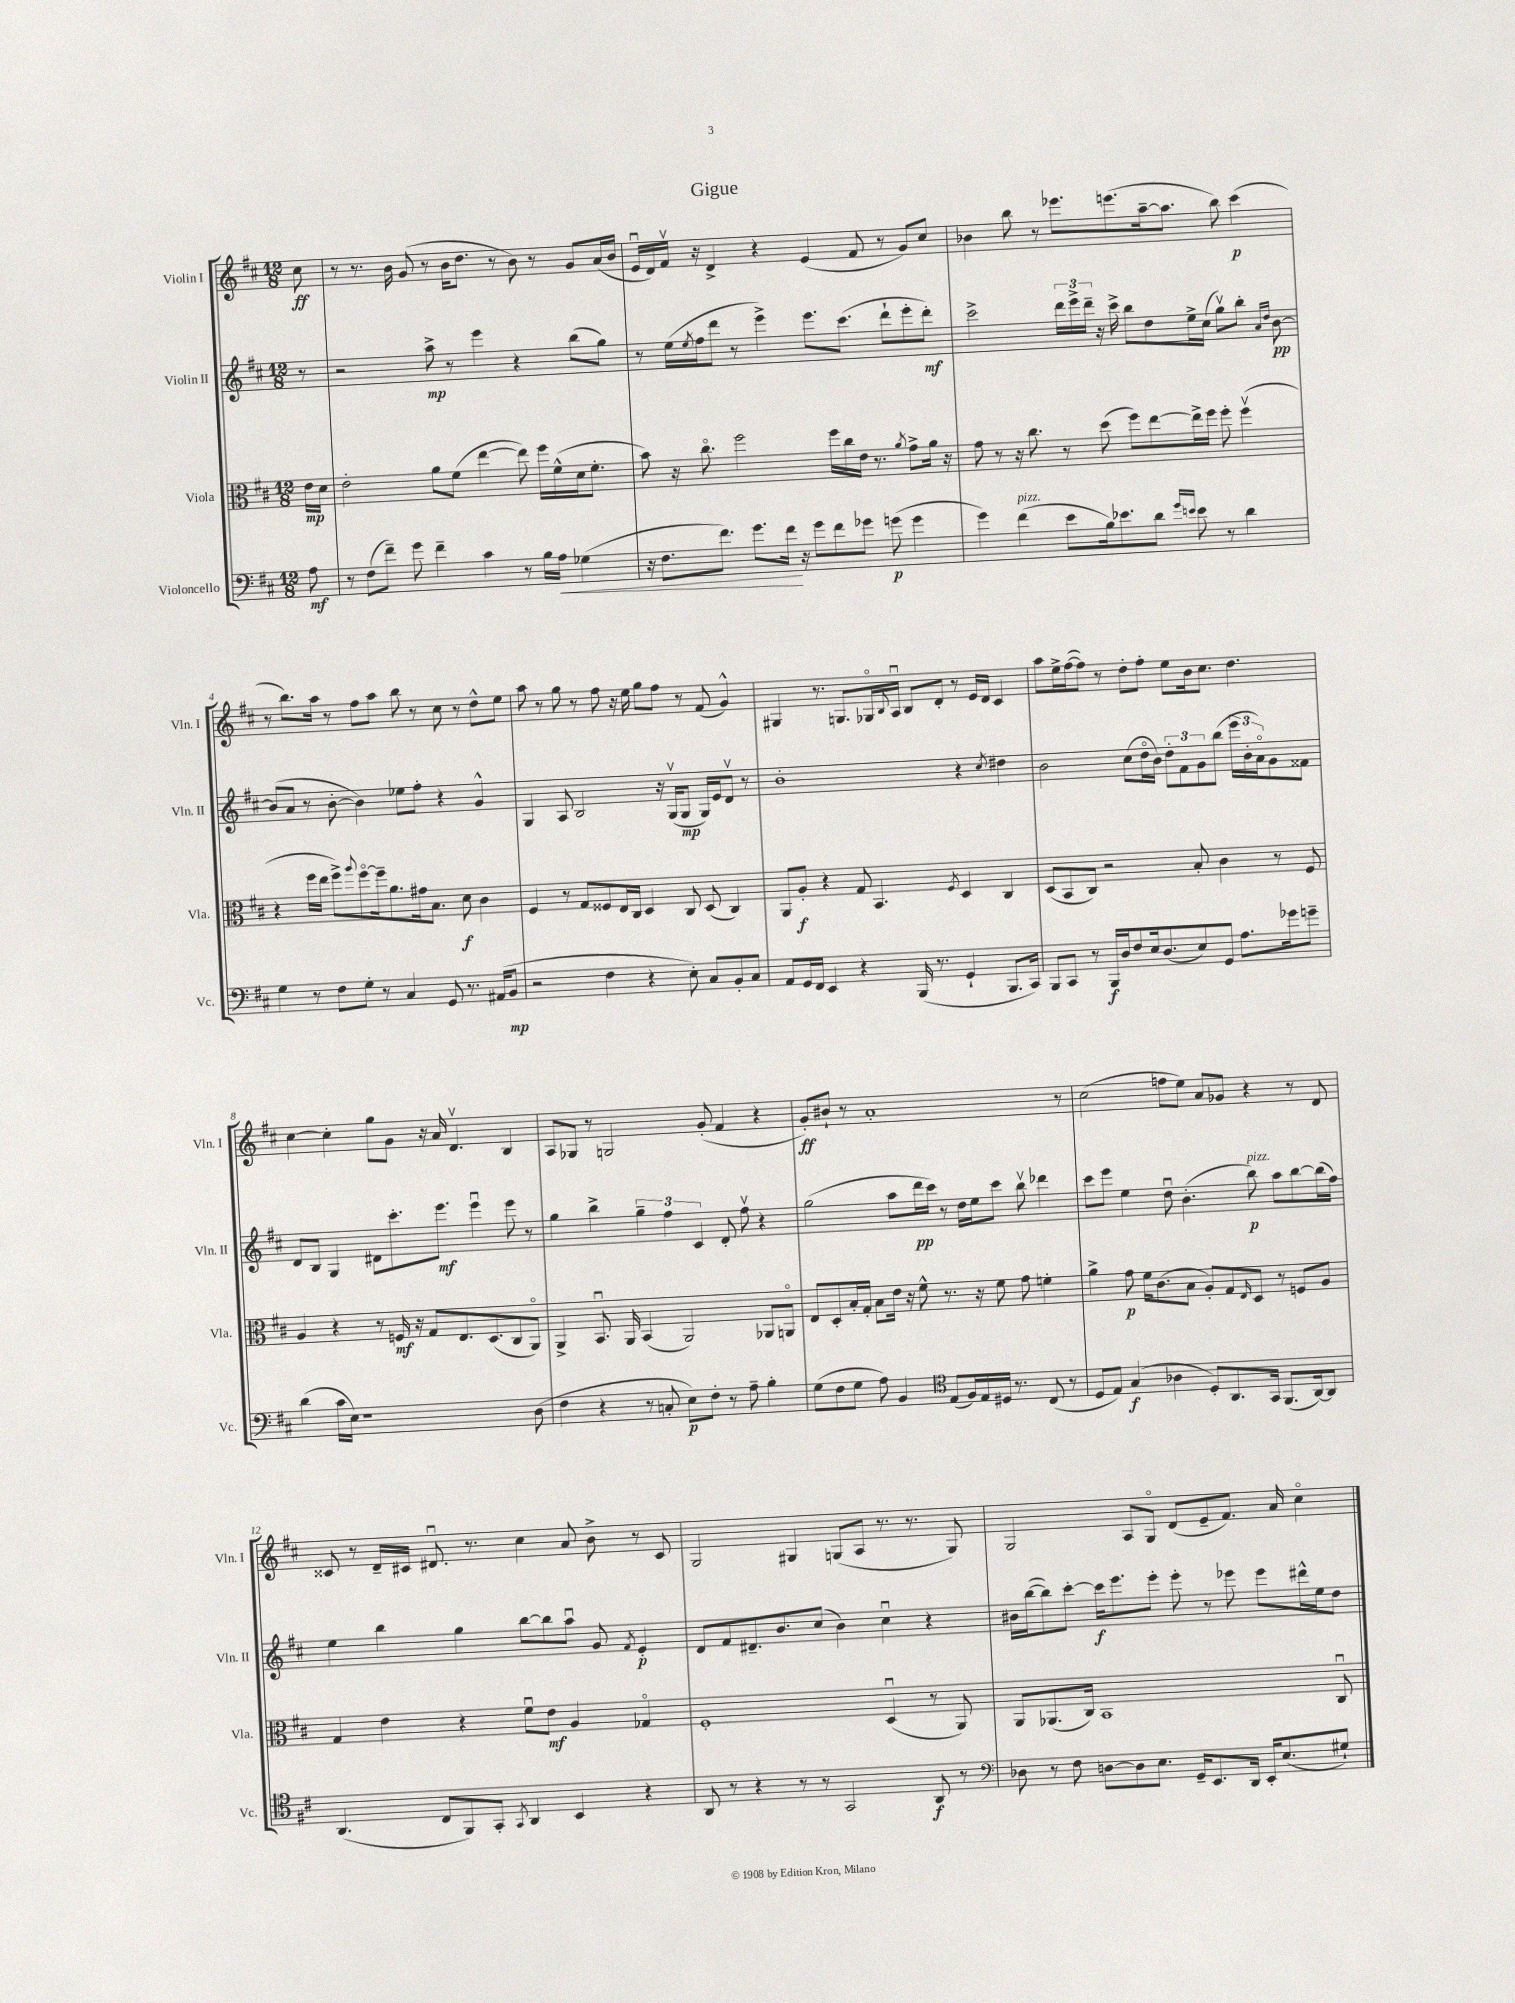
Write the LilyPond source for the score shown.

\header { title = "Gigue" }
<<
\new StaffGroup <<
\new Staff = "s0" \with { instrumentName = "Violin I" shortInstrumentName = "Vln. I" } {
    \clef treble \key d \major \numericTimeSignature \time 12/8 \partial 8
    cis''8\ff |
    r8 r8. b'16 g'8( r8 b'16 d''8. r8 b'8) r8 g'8 a'16( b'16 |
    e'16\downbow d'16) fis'16\upbow r16 d'4-> r4 e'4( fis'8 r8 g'8) cis''8 |
    bes'4 b''8 r8 ees'''8. e'''8.( a''16~-- a''8. b''8) cis'''4\p( |
    r8 b''8.) a''16 r8 fis''8 a''8 b''8 r8 cis''8 r8 d''8-^ e''8 |
    a''8 r8 g''8 r8 fis''8 r16 e''16 g''8 fis''8 r8 fis'8( g'4-^) |
    gis4 r8. g8. ges16\flageolet \appoggiatura { b8 } a16\downbow b8 d'8-. r8 e'16 d'16 cis'4 |
    a''8 e''16-> fis''16~( fis''8) r8 d''8-. fis''8-. e''8 b'16 cis''8. d''4. |
    cis''4~ cis''4-. g''8 g'8 r16 a'16 d'4.\upbow b4 |
    a8 ges8 r8 g2 g'8-.( fis'4 r4 |
    g'8-.\ff) bis'8-! r8 a'1-. r8 |
    cis''2( f''8 e''8) a'8 ges'8 r4 r8 d'8 |
    cisis'8 r8 d'16-- cis'16 dis'8.\downbow r8. cis''4 a'8 b'8-> r8 cis'8 |
    g2 gis4 g8( a8 r8. r8. g8) |
    g2 a8 g8\flageolet d'8( e'8-- fis'8.) a'16 cis''4\flageolet \bar "|." |
}
\new Staff = "s1" \with { instrumentName = "Violin II" shortInstrumentName = "Vln. II" } {
    \clef treble \key d \major \numericTimeSignature \time 12/8 \partial 8
    r8 |
    r2 a''8->\mp r8 e'''4 r4 b''8( g''8) |
    r8 e''16( \acciaccatura { e''8 } fis''16 d'''8 r8 e'''4->) e'''8. cis'''8.( d'''8-! e'''8-. d'''8-.\mf) |
    cis'''2-> \tuplet 3/2 { d'''16 e'''16-> d'''16-- } r16 cis'''16-> b''8 d''8 e''16-> cis''16( g''8\upbow) b''8-. \grace { a'16 d''16 } b'8~\pp |
    b'8( a'8 r8 b'8~-. b'4) ees''8 fis''8-. r4 g'4-^ |
    g4 a8 b2 r16 g16\upbow( g8\mp g16) e'16 d'8\upbow r8 |
    b'1-. r4 \acciaccatura { cis''8 } dis''4 |
    b'2 cis''8( d''16\flageolet b'16) \tuplet 3/2 { d''8-. fis'8 g'8 } b''8( \tuplet 3/2 { e'''16 b'16-. a'16\flageolet) } g'8 fisis'8 |
    d'8 b8 g4 dis'8 cis'''8.-. e'''8.\mf e'''4\downbow e'''8 r8 |
    g''4 b''4-> \tuplet 3/2 { g''4-- fis''4 cis'4 } d'8-. fis''8\upbow r4 |
    g''2( a''8 d'''16\pp cis'''16) r8 d''16 e''16 cis'''8 b''8\upbow des'''4 |
    cis'''8 e'''8 e''4 d''8\downbow b'4.-.( b''8\p^\markup { \italic "pizz." }) a''8 b''8~ b''16( fis''16) |
    e''4 b''4 g''4 b''8~ b''8 a''8\downbow g'8 \acciaccatura { fis'8 } e'4-.\p |
    d'8 fis'8 dis'8.-- b'8. cis''8( b'4) cis''4\downbow r4 |
    bis'16 b''16~( b''8) cis'''8~-. cis'''16\f e'''8. e'''8-. e'''8-. r8 ees'''8 ees'''8 dis'''16-^ e''16 d''8 \bar "|." |
}
\new Staff = "s2" \with { instrumentName = "Viola" shortInstrumentName = "Vla." } {
    \clef alto \key d \major \numericTimeSignature \time 12/8 \partial 8
    e'16\mp d'16 |
    e'2-. a'8 fis'8( e''4~ e''8) fis''16 fis'16-^( d'16 fis'8.-. |
    b'8) r16 cis''8.\flageolet fis''2 fis''16 cis''16 e'16 r8. \acciaccatura { a'8 } g'8-> a'16 r16 |
    g'8 r8 r16 cis''8. r8 d''8( fis''8) e''8~ e''16-> fis''16 fis''8-. fis''4\upbow( |
    r4 fis''16 e''16 fis''8->) \appoggiatura { a''8 } fis''8~\flageolet fis''16-- a'8. gis'16 b8. d'8\f cis'4 |
    fis4 r8 g8 fisis8 e16 cis16 d4 cis8 d8( cis4) |
    a,8 a8-.\f r4 g8 b,4. \acciaccatura { fis8 } d4 cis4 |
    d8( b,8 cis8) r2 b8-. cis'4 r8 fis8 |
    a4 r4 r8 f16\mf r16 g8 e8. d8.( cis8 a,8\flageolet) |
    a,4-> b,8.\downbow a,16 b,4( a,2) aes,8 a,8\flageolet |
    e8 d8-. b16-. g16-. b8 e'16 r16 fis'8-^ r8. r16 fis'8 g'8 f'4-. |
    a'4-> g'8\p fis'16 cis'8.( b8 a8-.) g8 \grace { e16 } d8 r8 f8 a8 |
    g4 e'4 r4 fis'8\downbow e'8\mf a4 ges4\flageolet |
    fis1-. d4\downbow( r8 a,8) |
    a,8 aes,8.( cis16) b,1 cis8\downbow \bar "|." |
}
\new Staff = "s3" \with { instrumentName = "Violoncello" shortInstrumentName = "Vc." } {
    \clef bass \key d \major \numericTimeSignature \time 12/8 \partial 8
    a8\mf |
    r8 fis8( fis'8--) g'8 fis'4-- cis'4 r8 b16 a16\< ges4( |
    r16 fis8. fis'8.) g'8. fis'16\! r16 g'8 fis'8 ges'8 g'8\p( g'4 |
    g'4) fis'4^\markup { \italic "pizz." }( e'8 b16) ees'8. d'8 \grace { g'16 e'16 } e'8 r8 d'4 |
    g4 r8 fis8 g8-. r8 cis4 g,8 r8. ais,16( b,8\mp |
    r2 fis4 r4 e8-.) cis8 b,8-. cis8 |
    a,8 g,16 fis,16 e,4 r4 b,,16( r8. g,4-! b,,8. cis,16) |
    b,,8 cis,8 r8 b,,16\f d16 fis8 e16 d8.( e8) g,8 a8. ges'16 g'8-- |
    d'4( cis'16 e16) r1 d8( |
    fis4 r4 r8 c8-. e8\p) fis8-. r8 a8-- b4-. |
    g8( fis8 g8 a8) b,4 \clef tenor e8( fis16) e16 dis16 r8. cis8( r8 |
    d8 e8) g4\f( aes4 d8-.) a,8. g,16 fis,8.( a,16~) a,8 |
    a,4.( cis8 fis,8) g,8-. \acciaccatura { g,8 } a,4 b,4 r4 |
    a,8 r8 r4 r8 r8 g,2 a,8\f r8 |
    \clef bass des8 r8 fis8 d8~ d8 e8. g,16-- e,8. d,16 e,16-. e8.( gis8-!) \bar "|." |
}
>>
>>
